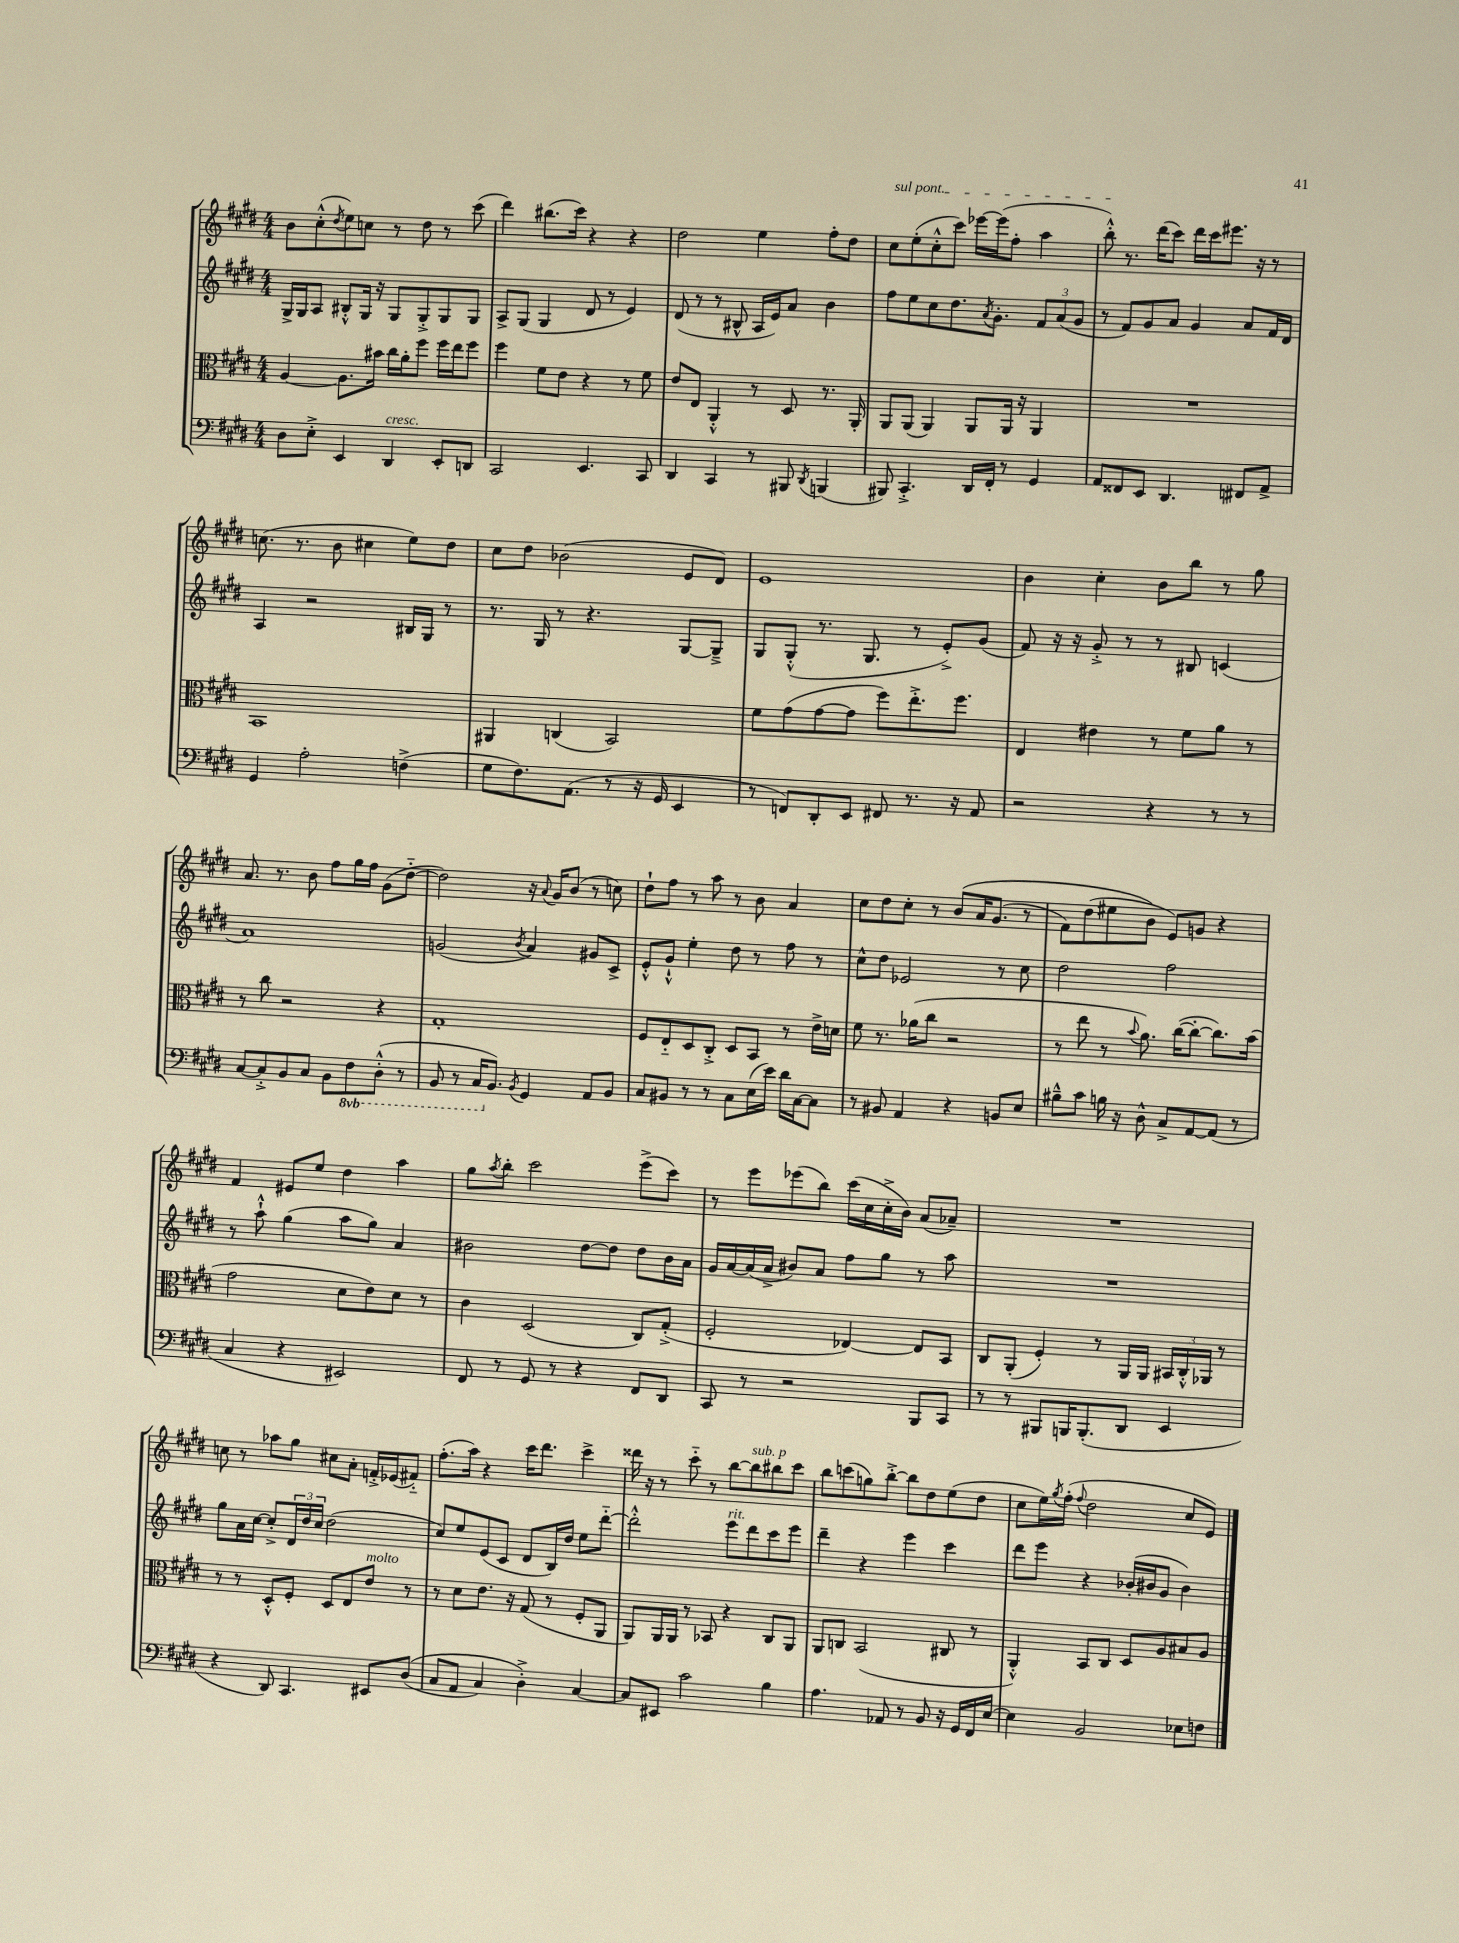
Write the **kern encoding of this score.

**kern	**kern	**kern	**kern
*staff4	*staff3	*staff2	*staff1
*clefF4	*clefC3	*clefG2	*clefG2
*k[f#c#g#d#]	*k[f#c#g#d#]	*k[f#c#g#d#]	*k[f#c#g#d#]
*M4/4	*M4/4	*M4/4	*M4/4
8D#\L	[4A/	16G#^/LL	8b\L
.	.	16G#/J	.
8E'^\J	.	8A/J	(8cc#'^^\
.	.	.	8qdd#/
4EE/	8.A\]L	8B#'^^/L	8ee\)
.	.	16G#/Jk	8cc\J
.	16b#\Jk	16r	.
4DD#/	16cc#\LL	8G#/L	8r
.	16a'\J	.	.
.	8ff#\J	8G#'^/	8dd#\
8EE'/L	16ff#\LL	8G#/	8r
.	16ee\J	.	.
8DD/J	8ff#\J	8G#/J	(8ccc#\
=	=	=	=
2CC#/	4ff#\	8A^/L	4ddd#\)
.	.	(8G#/J	.
.	8f#\L	4G#/	(8.bb#\L
.	8e\J	.	.
.	.	.	16ccc#\Jk)
4.EE/	4r	8d#/	4r
.	.	8r	.
.	8r	4e/)	4r
8CC#/	8f#\	.	.
=	=	=	=
4DD#/	8e/L	(8d#/	2dd#\
.	8E/J	8r	.
4CC#/	4AA'^^/	8r	.
.	.	8B#^^/	.
8r	8r	16A/LL	4ee\
.	.	16e/J)	.
8BBB#/	8D#/	8a/J	.
8qDD#/	.	.	.
(4BBB/	8.r	4b\	8ff#'\L
.	.	.	8dd#\J
.	16AA'/	.	.
=	=	=	=
8BBB#/)	8AA/L	8ff#\L	8cc#\L
4.CC#'^/	(8AA/J	8ee\	(8ee'\
.	4AA/)	8cc#\	8cc#'^^\
.	.	8.dd#\	8ccc#\J)
16DD#/LL	8AA/L	.	[16eee-\LL
.	.	8qa/	.
16FF#'/JJ	.	8.g#'\J	(16eee-\]J
8r	16AA/Jk	.	8ff#'\J
.	16r	.	.
4GG#/	4AA/	12f#/L	4aa\
.	.	(12a/	.
.	.	12g#/J	.
=	=	=	=
8AA/L	1r	8r	8bb'^^\)
8FF##/	.	8f#/L)	8.r
8EE/J	.	8g#/	.
.	.	.	(16ddd#\LK
4.DD#/	.	8a/J	8ccc#\J)
.	.	4g#/	16ddd#\LL
.	.	.	16ccc#\J
.	.	.	8.eee#\J
8FF#/L	.	8a/L	.
.	.	.	16r
8AA^/J	.	16f#/L	8r
.	.	16d#/JJ	.
=	=	=	=
4GG#/	1BB	4A/	(8.cc\
.	.	.	8.r
2A'\	.	2r	.
.	.	.	8b\
.	.	.	4cc#\
(4F^\	.	16B#/LL	8ee\L)
.	.	16G#/JJ	.
.	.	8r	8dd#\J
=	=	=	=
8G#\L	4AA#/	8.r	8cc#\L
8.F#\)	.	.	8dd#\J
.	.	16G#/	.
.	(4C/	8r	(2b-\
(8.AA\J	.	.	.
.	.	4.r	.
8r	2BB/)	.	.
16r	.	.	.
16GG#/	.	.	.
4EE/	.	[8G#/L	8e/L
.	.	8G#~^/]J	8d#/J)
=	=	=	=
8r	8f#\L	8G#/L	1e
8FF/L)	(8g#\	(8G#'^^/J	.
8DD#'/	[8g#\	8.r	.
8EE/J	8g#\]J	.	.
.	.	8.G#/	.
8FF#/	8ff#\L)	.	.
8.r	8.ee'^\	8r	.
.	.	8e'^/L)	.
16r	8.ff#\J	.	.
8AA/	.	(8g#/J	.
=	=	=	=
2r	4E/	8f#/)	4b\
.	.	16r	.
.	.	16r	.
.	4e#\	8g#'^/	4cc#'\
.	.	8r	.
4r	8r	8r	8b\L
.	8f#\L	8B#/	8bb\J
8r	8a\J	(4c/	8r
8r	8r	.	8gg#\
=	=	=	=
[8C#/L	8r	1a)	8.a/
8C#'^/]	8cc#\	.	.
.	.	.	8.r
8BB/	2r	.	.
8C#/J	.	.	8b\
8BB\L	.	.	8ff#\L
8FF#\	.	.	16gg#\L
.	.	.	16ff#\JJ
(8DD#'^^\J	4r	.	(8g#\L
8r	.	.	[8dd#'~\J
=	=	=	=
8BBB/	1G#'	(2g/	2dd#\])
8r	.	.	.
16CC#/LK	.	.	.
8.BB/J)	.	.	.
8qBB/	.	8qb/	.
4GG#/	.	4a/)	16r
.	.	.	8qqa/
.	.	.	16g#/LK
.	.	.	(8b/J
8AA/L	.	8g#/L	8r
8BB/J	.	8c#^/J	8cc\)
=	=	=	=
8C#/L	8F#/L	8e'^^/L	8dd#`\L
8BB#/J	8E'~/	8g#`^^/J	8ff#\J
8r	8D#/	4ee'\	8r
8r	8C#'^/J	.	8aa\
8C#\L	8D#/L	8dd#\	8r
(16E\L	8BB/J	8r	8b\
16e\JJ)	.	.	.
16d#\LL	8r	8ff#\	4a/
[16C#\J	.	.	.
8C#\]J	16e^\LL	8r	.
.	16d\JJ	.	.
=	=	=	=
8r	8f#\	8cc#^^\L	8cc#\L
8BB#/	8.r	8dd#\J	8dd#\
4AA/	.	2e-/	8cc#'\J
.	(16a-\LK	.	.
.	8cc#\J	.	8r
4r	2r	.	&(8b/L
.	.	.	16a/K
.	.	.	(8.g#/J
8BB/L	.	8r	.
8E/J	.	8cc#\	8r
=	=	=	=
8B#~^^\L	8r	2dd#\	8f#\L)
8c#\J	8ee\	.	(8dd#\
16B\	8r	.	8ee#\
16r	.	.	.
.	8qqb/	.	.
8D#^^\	8.a\)	.	8b\J&)
8C#^/L	.	2ff#\	8e/L)
.	([16cc#\LK	.	.
[8AA/	8cc#'\_J	.	8g/J
(8AA/]J	8.cc#\]L)	.	4r
8r	.	.	.
.	(16b\Jk	.	.
=	=	=	=
4C#/	2g#\	8r	4f#/
.	.	8aa`^^\	.
4r	.	(4gg#\	8e#/L
.	.	.	8ee/J
2EE#/)	8d#\L	8aa\L	4dd#\
.	8e\)	8gg#\J)	.
.	8d#\J	4a/	4aa\
.	8r	.	.
=	=	=	=
8FF#/	4c#\	2b#\	8gg#\L
.	.	.	8qaa/
8r	.	.	8bb'\J
8GG#/	(2D#/	.	2ccc#\
8r	.	.	.
4r	.	[8dd#\L	.
.	.	8dd#\]J	.
8FF#/L	8C#/L)	8dd#\L	(8eee^\L
8DD#/J	(8G#'^/J	16b#\L	8ccc#\J)
.	.	16a\JJ	.
=	=	=	=
8CC#/	2F#'/	16g#/LL	8r
.	.	[16a/	.
8r	.	(16a/]	8eee\L
.	.	16a^/JJ	.
2r	.	8b#/L)	(8eee-\
.	.	8a/J	8bb\J)
.	[4E-/)	8ff#\L	(16ccc#\LL
.	.	.	16cc#\
.	.	8gg#\J	16cc#'^\
.	.	.	16b\JJ)
8BBB/L	8E-/]L	8r	(8a/L
8CC#/J	8BB/J	8aa\	8a-~/J)
=	=	=	=
8r	8C#/L	1r	1r
8r	(8AA'/J	.	.
8BBB#/L	4F#'/)	.	.
16BBB/K	.	.	.
(8.BBB'/	.	.	.
.	8r	.	.
8DD#/J	16AA/LL	.	.
.	16AA/JJ	.	.
4EE/	24BB#/LL	.	.
.	24C#'^^/	.	.
.	24AA-/JJ	.	.
.	8r	.	.
=	=	=	=
4r	8r	8gg#\L	8cc\
.	8r	16a\L	8r
.	.	[16cc#\JJ	.
8DD#/)	8D#'^^/L	8cc#'^/]L	8aa-\L
4.CC#/	8F#'/J	24d#/L	8gg#\J
.	.	24dd#/	.
.	.	24cc#/JJ	.
.	8D#/L	(2dd#\	8cc#\L
.	8E/	.	8a'\J
8EE#/L	8e/J	.	16f'^/LL
.	.	.	(16e-/J
&((8D#/J	8r	.	8f#'~/J)
=	=	=	=
8C#/L	8r	8cc#/L)	(8.ff#'\L
8AA/J	8d#\L	8ee/	.
.	.	.	16aa\Jk)
4C#/)	8.e\J	(8e/	4r
.	.	8c#/J	.
.	16r	.	.
4D#'^\&)	(8G#/	8d#/L	16ccc#\LK
.	.	.	8.ddd#\J
.	8r	16B/L)	.
.	.	16dd#/JJ	.
[4C#/	8F#'/L	8ee\L	4ccc#^\
.	8AA/J	[8ddd#'~\J	.
=	=	=	=
8C#/]L	8AA/L)	2ddd#'^^\]	16ddd##\
.	.	.	16r
8EE#/J	16AA/L	.	8r
.	16AA/JJ	.	.
2c#\	8r	.	8ccc#'~\
.	8BB-/	.	8r
.	4r	8eee\L	[8bb\L
.	.	8ddd#\	8bb\]
4B\	8C#/L	8ccc#\	8bb#\
.	8AA/J	8eee\J	8ccc#\J
=	=	=	=
4.A\	8AA/L	4ddd#~\	8bb\L
.	8C/J	.	(8ccc\
.	(2BB/	4r	8gg\)
8AA-/	.	.	[8bb'^\J
8r	.	4eee\	8bb\]L
8BB/	.	.	8dd#\
16r	8C#/	4ccc#\	(8ee\
16GG#/LL	.	.	.
16FF#/	8r	.	8dd#\J
[16E/JJ	.	.	.
=	=	=	=
4E\]	4AA'^^/)	8ddd#\L	8cc#\L
.	.	8eee\J	16ee\L)
.	.	.	8qgg#/
.	.	.	(16ff#'\JJ
.	.	.	8qqff#/
2BB/	8BB/L	4r	2dd#\
.	8C#/J	.	.
.	8D#/L	(16b-'/LL	.
.	.	16b#/J	.
.	8A/	8g#/J	.
8E-\L	8B#/	4b#\)	8cc#/L
8F\J	8A/J	.	8e/J)
==	==	==	==
*-	*-	*-	*-
